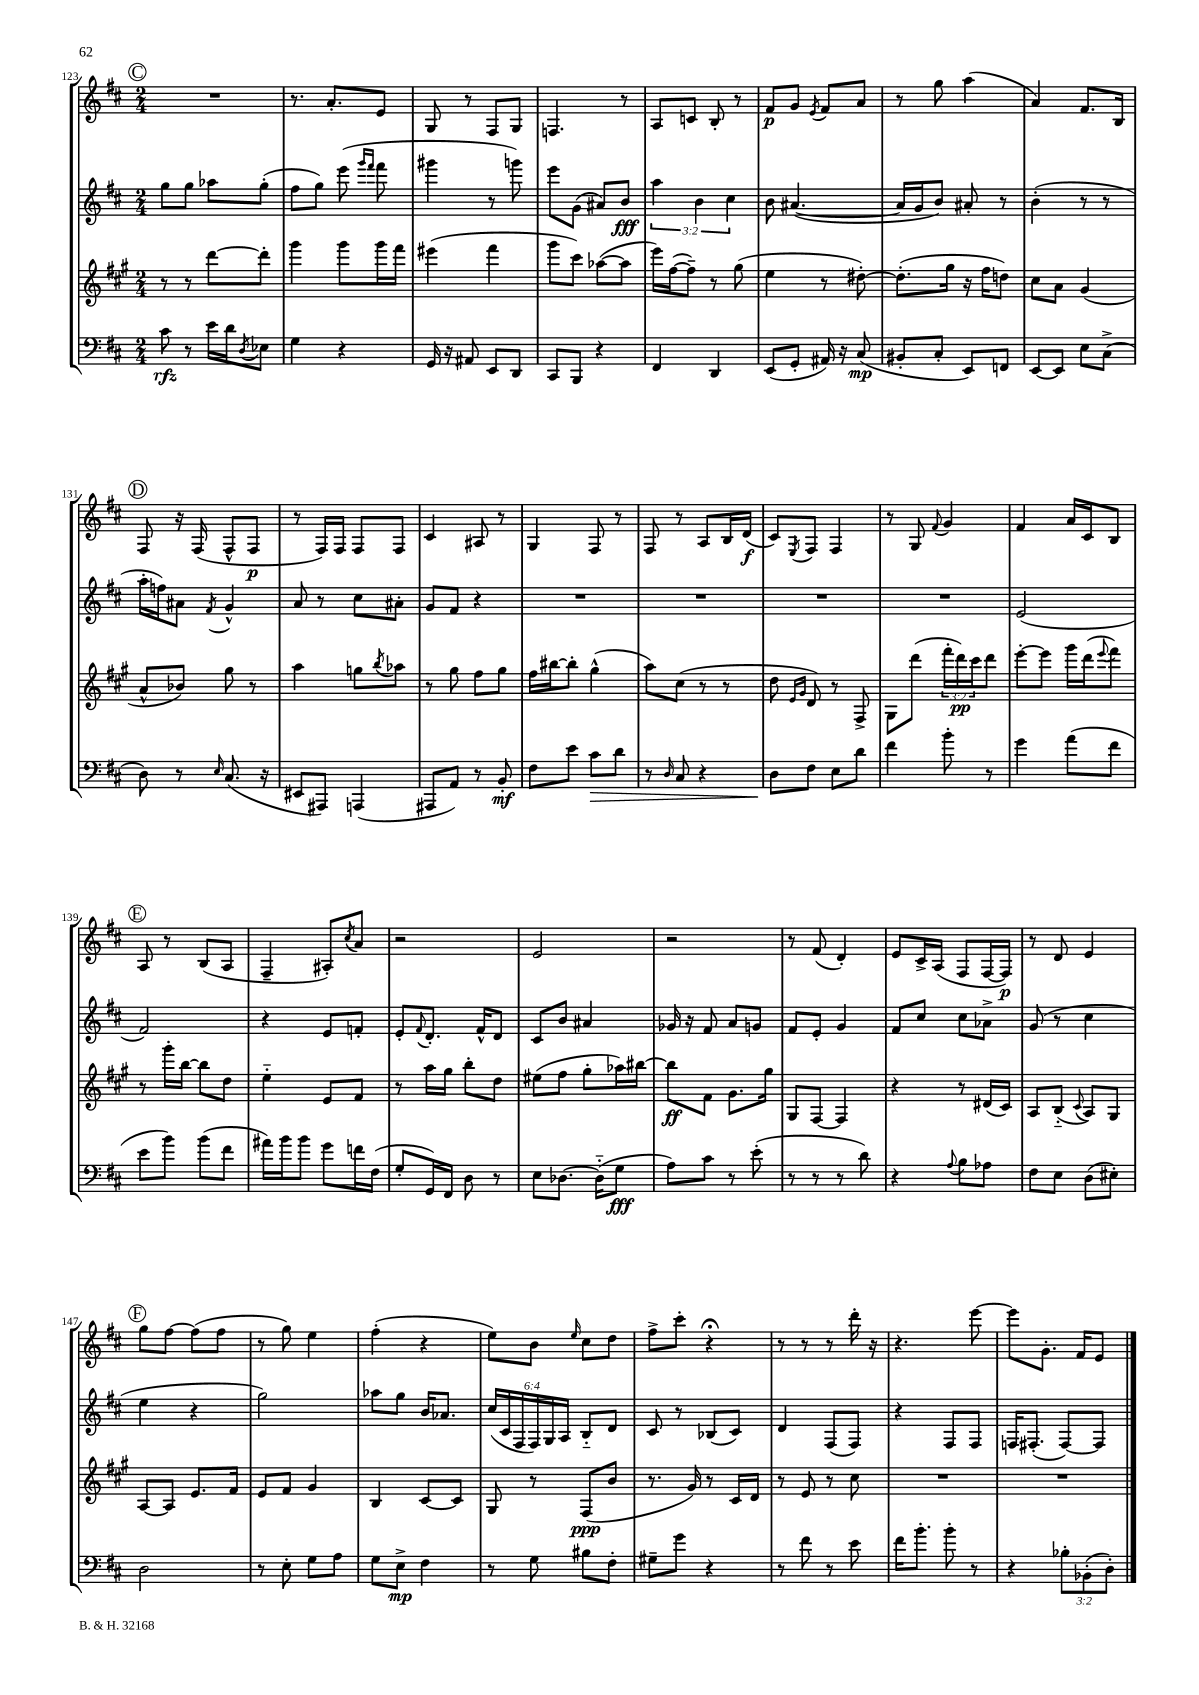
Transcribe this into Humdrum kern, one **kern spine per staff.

**kern	**kern	**kern	**kern
*staff4	*staff3	*staff2	*staff1
*clefF4	*clefG2	*clefG2	*clefG2
*k[f#c#]	*k[f#c#g#]	*k[f#c#]	*k[f#c#]
*M2/4	*M2/4	*M2/4	*M2/4
8c#	8r	8gg	2r
8r	8r	8gg	.
16e	[8ddd	8aa-	.
16d	.	.	.
8qD	.	.	.
8E-	8ddd']	(8gg'	.
=	=	=	=
4G	4ggg#	8ff#	8.r
.	.	8gg)	.
.	.	.	8.a'
4r	8ggg#	(8eee	.
.	.	16qqggg	.
.	.	16qqfff#	.
.	16ggg#	8fff#	8e
.	16fff#	.	.
=	=	=	=
16GG	(4eee#	4ggg#	8G
16r	.	.	.
8AA#	.	.	8r
8EE	4fff#	8r	8F#
8DD	.	8ggg)	8G
=	=	=	=
8CC#	8ggg#	8eee	4.F
8BBB	8ccc#)	(8g	.
4r	([8aa-	8a#)	.
.	8aa-]	8b	8r
=	=	=	=
4FF#	16eee)	6aa	8A
.	([16ff#	.	.
.	8ff#~])	.	8c
.	.	6b	.
4DD	8r	.	8B'
.	.	6cc#	.
.	(8gg#	.	8r
=	=	=	=
(8EE	4ee	8b	8f#
8GG'	.	([4.a#	8g
.	.	.	8qe
16AA#)	8r	.	8f#
16r	.	.	.
(8C#	[8dd#')	.	8a
=	=	=	=
8BB#'	(8.dd#']	16a#]	8r
.	.	16g	.
8C#'	.	8b)	8gg
.	16gg#	.	.
8EE)	16r	8a#'	(4aa
.	16ff#	.	.
8FF	8dd)	8r	.
=	=	=	=
[8EE	8cc#	(4b'	4a)
8EE]	8a	.	.
8E	(4g#	8r	8.f#
(8C#^	.	8r	.
.	.	.	16B
=	=	=	=
8D)	8a^^	16aa'	8F#
.	.	16ff)	.
8r	8b-)	8a#	16r
.	.	.	(16F#
16qqE	.	8qf#	.
(8.C#	8gg#	4g^^	8F#^^
.	8r	.	8F#
16r	.	.	.
=	=	=	=
8EE#	4aa	8a	8r
8AAA#)	.	8r	16F#)
.	.	.	16F#
(4AAA	8gg	8cc#	8F#
.	8qbb	.	.
.	8aa-	8a#'	8F#
=	=	=	=
8AAA#	8r	8g	4c#
8AA)	8gg#	8f#	.
8r	8ff#	4r	8A#
8BB'	8gg#	.	8r
=	=	=	=
8F#	16ff#	2r	4G
.	[16bb#	.	.
8e	8bb#']	.	.
8c#	(4gg#^^	.	8F#
8d	.	.	8r
=	=	=	=
8r	8aa)	2r	8F#
16qqD	.	.	.
8C#	(8cc#	.	8r
4r	8r	.	8A
.	8r	.	16B
.	.	.	(16d
=	=	=	=
8D	8dd	2r	8c#)
.	16qqe	.	.
.	16qqg#	.	8qE
8F#	8d)	.	8F#
8E	8r	.	4F#
8d	8F#^	.	.
=	=	=	=
4f#	8G#	2r	8r
.	(8ddd	.	8G
.	.	.	8qqf#
8b'	24fff#'	.	4g
.	24ddd)	.	.
.	24ccc#	.	.
8r	8ddd	.	.
=	=	=	=
4g	[8eee'	(2e	4f#
.	8eee]	.	.
(8a	16ggg#	.	16a
.	(16ddd	.	16c#
.	8qqeee	.	.
8f#	8fff#)	.	8B
=	=	=	=
8e	8r	2f#)	8A
8b)	16ggg#'	.	8r
.	[16bb	.	.
(8b	8bb]	.	(8B
8f#	8dd	.	8A
=	=	=	=
16a#)	4ee'~	4r	4F#~
16b	.	.	.
8b	.	.	.
8g	8e	8e	8A#')
.	.	.	8qcc#
16f	8f#	8f'	8a
(16F#	.	.	.
=	=	=	=
8G'	8r	8e'	2r
.	.	8qqf#	.
16GG)	16aa	8.d'	.
16FF#	16gg#	.	.
8D	8bb'	.	.
.	.	16f#^^	.
8r	8dd	8d	.
=	=	=	=
8E	(8ee#	8c#	2e
[8.D-	8ff#	8b	.
.	8gg#'	4a#	.
(16D-'~]	.	.	.
8G	16aa-)	.	.
.	[16bb#	.	.
=	=	=	=
8A)	8bb#]	16g-	2r
.	.	16r	.
8c#	8f#	8f#	.
8r	8.g#	8a	.
(8e'	.	8g	.
.	16gg#	.	.
=	=	=	=
8r	8G#	8f#	8r
8r	[8F#	8e'	(8f#
8r	4F#]	4g	4d')
8d)	.	.	.
=	=	=	=
4r	4r	8f#	8e
.	.	8cc#	16c#^
.	.	.	(16A
8qqA	.	.	.
8B	8r	8cc#	8F#
8A-	(16d#	8a-^	[16F#
.	16c#)	.	16F#])
=	=	=	=
8F#	8A	(8g	8r
8E	(8B'~	8r	8d
.	8qqc#	.	.
(8D	8A)	4cc#	4e
8E#')	8G#	.	.
=	=	=	=
2D	[8A	4ee	8gg
.	8A]	.	[8ff#
.	8.e	4r	(8ff#]
.	.	.	8ff#
.	16f#	.	.
=	=	=	=
8r	8e	2gg)	8r
8E'	8f#	.	8gg)
8G	4g#	.	4ee
8A	.	.	.
=	=	=	=
8G	4B	8aa-	(4ff#'
8E^	.	8gg	.
4F#	[8c#	16b	4r
.	.	8.a-	.
.	8c#]	.	.
=	=	=	=
8r	8G#	(24cc#	8ee)
.	.	24c#	.
.	.	24F#	.
8G	8r	24F#)	8b
.	.	24G	.
.	.	24A	.
.	.	.	16qqee
8B#	(8F#	8B'~	8cc#
8F#'	8b	8d	8dd
=	=	=	=
8G#~	8.r	8c#	8ff#^
8g	.	8r	8ccc#'
.	16g#)	.	.
4r	8r	(8B-	4r;
.	16c#	8c#)	.
.	16d	.	.
=	=	=	=
8r	8r	4d	8r
8f#	8e	.	8r
8r	8r	(8F#	8r
8e	8cc#	8F#)	16ddd'
.	.	.	16r
=	=	=	=
16f#	2r	4r	4.r
8.b'	.	.	.
8b'	.	8F#	.
8r	.	8F#	[8eee
=	=	=	=
4r	2r	16F	8eee]
.	.	(8.F#'	.
.	.	.	8.g'
12B-'	.	[8F#)	.
.	.	.	16f#
(12BB-'	.	.	.
.	.	8F#]	8e
12D')	.	.	.
==	==	==	==
*-	*-	*-	*-
